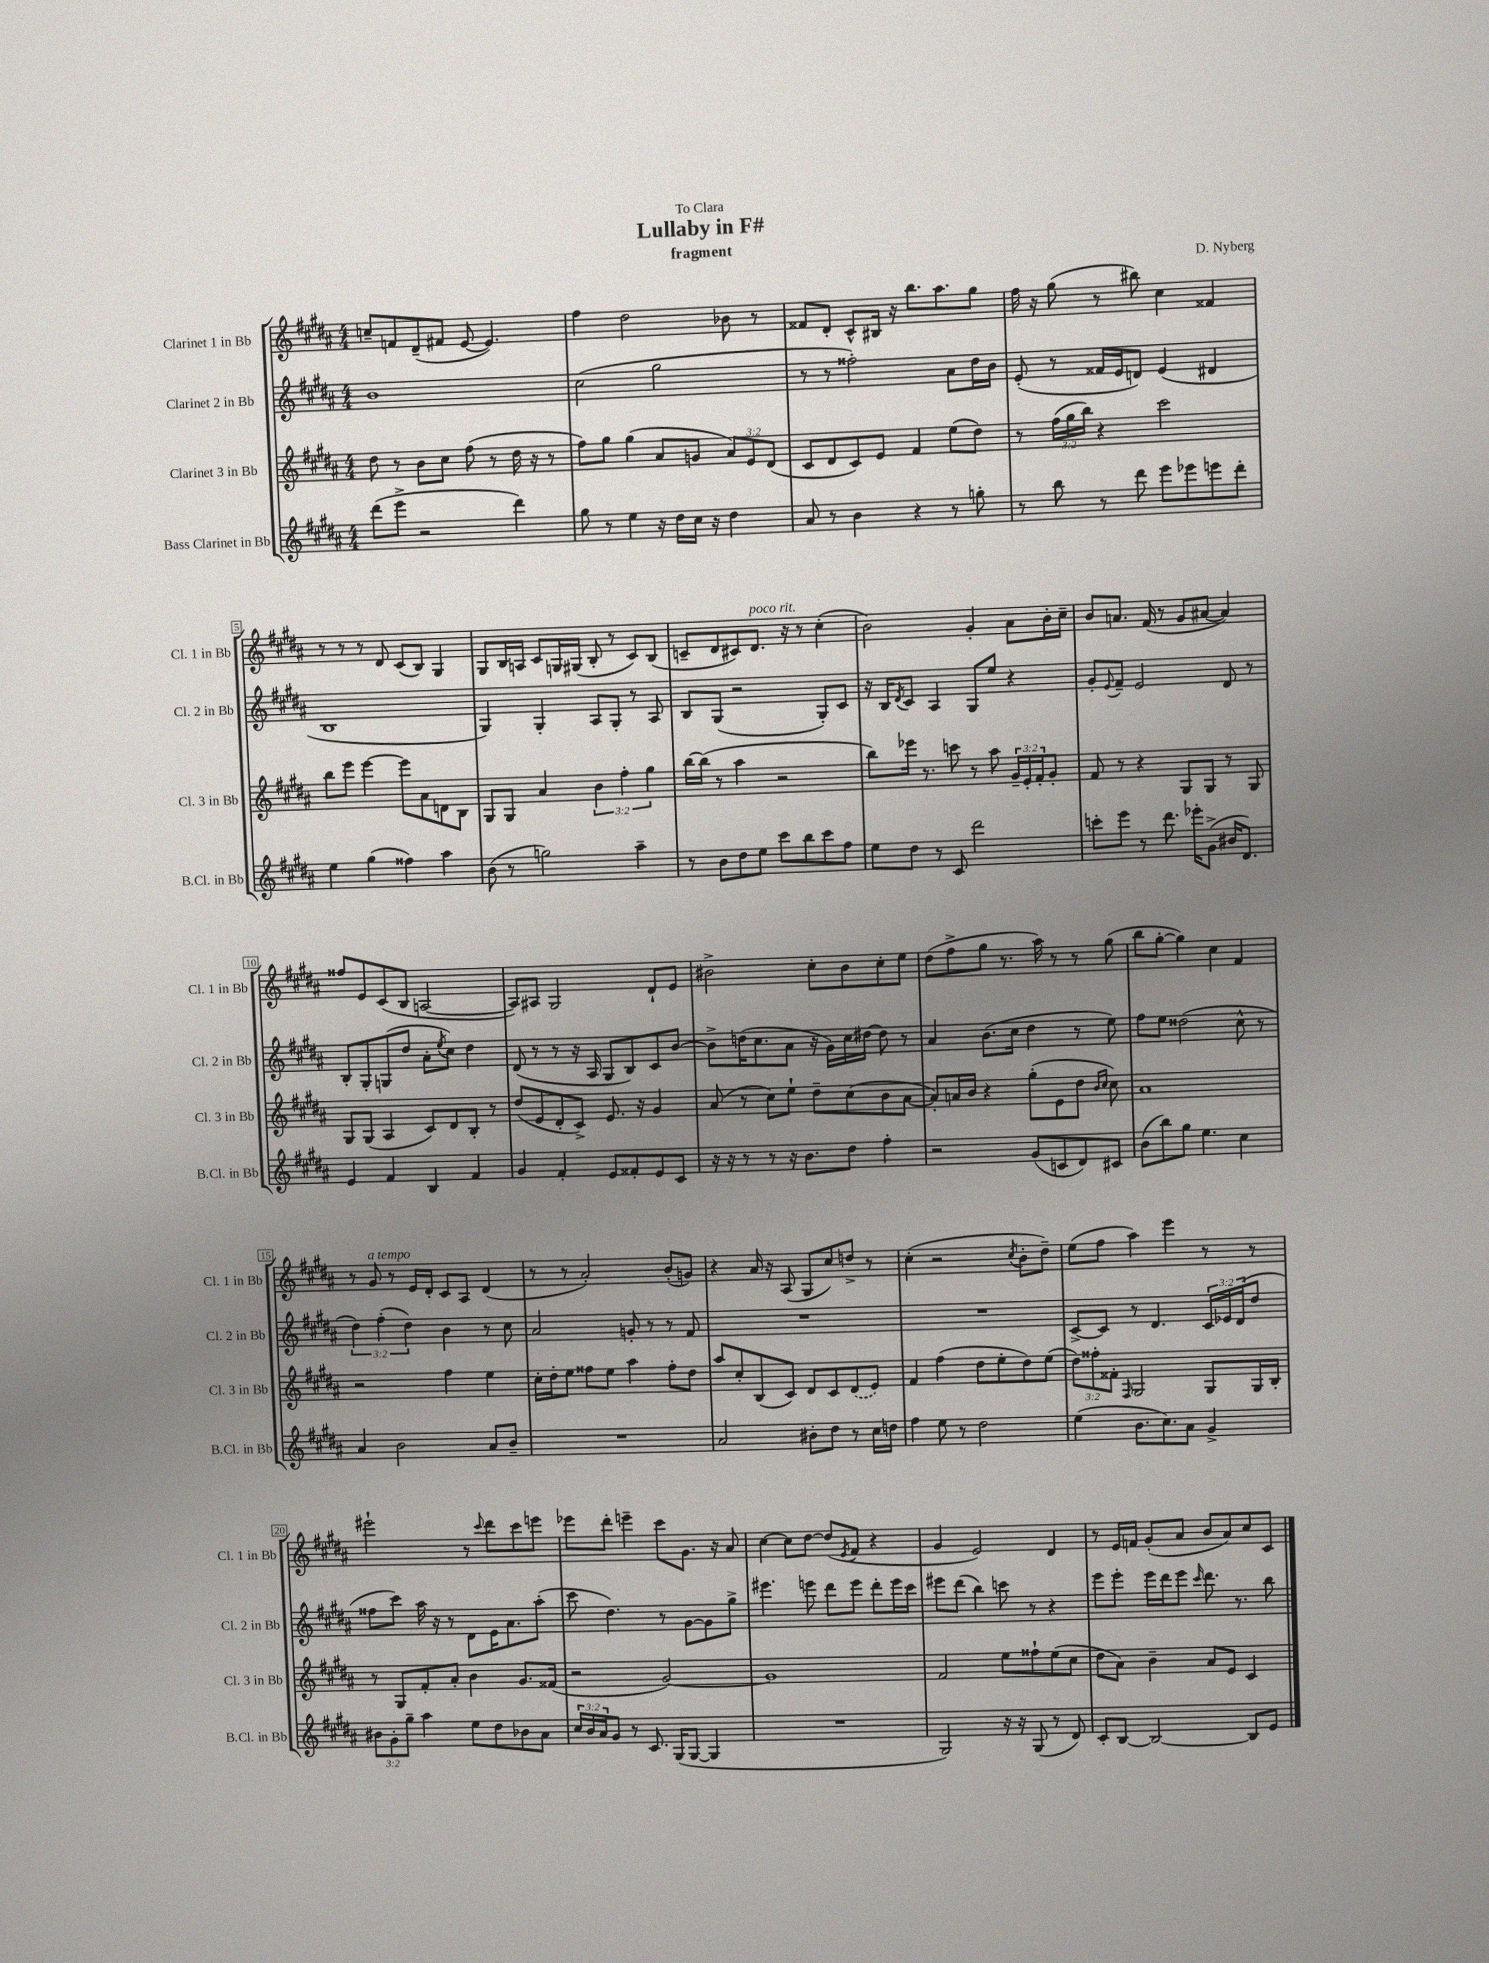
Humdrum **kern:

**kern	**kern	**kern	**kern
*staff4	*staff3	*staff2	*staff1
*clefG2	*clefG2	*clefG2	*clefG2
*k[f#c#g#d#a#]	*k[f#c#g#d#a#]	*k[f#c#g#d#a#]	*k[f#c#g#d#a#]
*M4/4	*M4/4	*M4/4	*M4/4
(8ddd#\L	8dd#\	1b	8cc~/L
8eee^\J	8r	.	8f/
2r	8b\L	.	(8d#~/
.	8cc#\J	.	8f#/J
.	(8ff#\	.	[8e/
.	8r	.	4.e/])
4ddd#\)	16dd#\	.	.
.	16r	.	.
.	8r	.	.
=	=	=	=
8gg#\	8ff#\L)	(2cc#\	4ff#\
8r	8gg#\J	.	.
4ee\	(4gg#\	.	2dd#\
16r	8a#/L	2gg#\	.
16dd#\LL	.	.	.
16cc#\JJ	8g/J	.	.
16r	.	.	.
4dd#\	12a#/L)	.	8b-\
.	12e/	.	.
.	.	.	8r
.	(12d#/J	.	.
=	=	=	=
8a#/	8c#/L	8r	8f##/L
8r	8d#/	8r	8d#'/J
4b\	8c#/)	2ff##'\)	8c#^^/L
.	8e/J	.	16B#/Jk
.	.	.	16r
4r	4f#/	.	8.bb\L
.	.	.	8.aa#\
8r	(8ee\L	8a#\L	.
8gg'\	8dd#\J)	16dd#\L	8gg#\J
.	.	16b\JJ	.
=	=	=	=
8r	8r	(8e'/	16ff#\
.	.	.	16r
8bb\	(24ff#\LL	8r	(8gg#\
.	24gg#\	.	.
.	24bb\JJ)	.	.
8r	4r	16f##/LL	8r
.	.	16e/J	.
8ddd#\	.	8d/J)	8bb#\)
8eee\L	2ccc#\	(4e/	4cc#\
8eee-\	.	.	.
8eee\	.	4d#/	4f##/
8ddd#'\J	.	.	.
=	=	=	=
4ee\	8bb\L	1B	8r
.	8eee\J	.	8r
(4gg#\	[4eee\	.	8r
.	.	.	8d#/
4ff##\)	8eee\]L	.	(8c#/L
.	8a#\	.	8B/J)
4aa#\	8d\	.	4G#/
.	8B\J	.	.
=	=	=	=
(8b\	8G#/L	4G#/)	8G#/L
8r	8G#/J	.	16B/L
.	.	.	16A/JJ
2gg\)	4a#/	4G#'/	8c#/L
.	.	.	16G/L
.	.	.	(16G#/JJ
.	6b\	8A#/L	8B'/
.	.	8G#'/J	8r
.	6ff#'\	.	.
4aa#~\	.	8r	8c#/L)
.	6gg#\	.	.
.	.	8A#/	(8B/J
=	=	=	=
8r	[16bb\LL	8B/L	8c~/L
.	(16bb\]JJ	.	.
8b\L	8r	(8G#/J	8d#/
8dd#\	4aa#\	2r	8c#/)
8ee\J	.	.	8.d#/J
8ccc#\L	2r	.	.
.	.	.	16r
8bb\	.	.	8r
8ccc#\	.	8G#'/L)	(4cc#'\
8ff#\J	.	8c#/J	.
=	=	=	=
8ee\L	8bb\L)	16r	2b\)
.	.	16B/LK	.
.	.	8qd#/	.
8dd#\J	16eee-\Jk	8c#/J	.
.	8.r	.	.
8r	.	4A#/	.
8c#/	8ccc\	.	.
2ddd#\	8r	8G#/L	4g#'/
.	8aa#\	8ee/J	.
.	24g#~/LL	4r	8a#\L
.	24e'/	.	.
.	24f#'/J	.	.
.	8g#'/J	.	16b'\L
.	.	.	16cc#~\JJ
=	=	=	=
8ccc'\L	8f#/	8g#'/L	8b/L
.	.	8qqe/	.
8eee\J	8r	8f#~/J	8.a/J
8r	4r	2e/	.
.	.	.	(16f#/
8.ddd#\	.	.	8r
.	8G#/L	.	8g#/L
16eee-'\LK	.	.	.
(8g#^\J	8G#/J	.	[8a#/J
16b#/LK	8r	8d#/	4a#/])
8.d#/J)	.	.	.
.	8G#/	8r	.
=	=	=	=
4e/	8G#/L	8B'/L	8ff##/L
.	(8G#/J	8G#'/	8e/
4f#/	4A#/	(8G/	(8c#/
.	.	8dd#/J	8B/J
4B/	8c#/L)	8a#'\L	[2A/
.	.	8qee/	.
.	8d#/	8cc#\J)	.
4f#/	8B'/J	4dd#\	.
.	8r	.	.
=	=	=	=
4g#/	(8dd#/L	(8d#/	8A/]L)
.	8e/	8r	8A#/J
4f#'/	8d#'/	8r	2G#/
.	8c#^/J)	16r	.
.	.	16A#/	.
8e/L	8.e/	8G#/L	.
8f##'/	.	8B/)	.
.	16r	.	.
8e/	4g#/	8c#/	8d#`/L
8c#/J	.	[8b/J	8e/J
=	=	=	=
16r	(8a#/	8b^\]L	2b#^\
16r	.	.	.
8r	8r	(16dd\K	.
.	.	8.cc#\	.
8r	8cc#\L)	.	.
16r	8ee`\J	8a#\J	.
8.b\L	.	.	.
.	8dd#~\L	16r	8cc#'\L
.	.	16g#\LL)	.
8dd#\J	(8cc#\	16cc#\	8b#\
.	.	[16dd#\JJ	.
4ff#'\	8b\	8dd#\]	8cc#'\
.	[8a#\J	8r	8ee\J
=	=	=	=
2r	8a#'/]L)	4a#/	(8dd#\L
.	16a/L	.	8ff#^\
.	16b/JJ	.	.
.	4r	(8.b\L	8gg#\J
.	.	.	8.r
.	.	16cc#\Jk	.
(8g#/L	(8gg#'\L	4dd#\	.
.	.	.	16aa#\)
8c/	8e\	.	8r
8d#/)	8dd#\J	8r	8r
.	16qqb/LL	.	.
.	16qqcc#/JJ	.	.
8c#/J	8cc#\)	8ee\)	(8gg#\
=	=	=	=
(8b\L	1a#	8ff#\L	8bb\L
8bb\)	.	8ee\J	[8gg#'\J
8gg#\J	.	(2dd##\	4gg#\])
4.ee\	.	.	.
.	.	.	4cc#\
4cc#\	.	8cc#^^\	4f#/
.	.	8r	.
=	=	=	=
4a#/	2r	6dd#\)	8r
.	.	.	8g#/
.	.	(6ff#'\	.
2b\	.	.	8r
.	.	6dd#\)	.
.	.	.	16e/LL
.	.	.	16d#'/JJ
.	4ff#\	4b\	8c#/L
.	.	.	8A#/J
8a#/L	4ee\	8r	(4d#/
8b~/J	.	8cc#\	.
=	=	=	=
1r	16cc#'\LL	2a#/	8r
.	16dd#'\J	.	.
.	8ee\J	.	8r
.	8ff##\L	.	2a#'/)
.	8ee\J	.	.
.	4aa#\	8g'/	.
.	.	8r	.
.	8ff##'\L	8r	(8b'/L
.	8dd#\J	8f#/	8g/J)
=	=	=	=
2a#/	8aa#/L	1r	4r
.	8cc#'/	.	.
.	(8B/	.	16a#/
.	.	.	16r
.	8c#/J)	.	(8A#/
8b#'\L	8d#/L	.	8G#/L
8dd#\J	8c#/	.	8cc#/)
8r	(8d#/	.	8dd^/J
16cc#\LL	8e/J)	.	8r
16dd\JJ	.	.	.
=	=	=	=
4ff#\	4f#/	1r	(4cc#'\
8ee\	(4ff#\	.	2r
8r	.	.	.
2dd#\	8dd#\L	.	.
.	8ee'\	.	.
.	.	.	8qcc#/
.	8dd#\)	.	8b'\L
.	(8ee\J	.	8dd#~\J)
=	=	=	=
(4ee\	12dd#\L)	[8c#^/L	(8ee\L
.	12ff##'\	.	.
.	.	8c#/]J	8ff#\J
.	12f##'\J	.	.
.	16qqF#/	.	.
8.b\L	2G#/	8r	4aa#\)
.	.	4.d#/	.
8.cc#\)	.	.	.
.	.	.	4eee\
8a#\J	.	.	.
4g#^/	8G#/L	24c#/LL	8r
.	.	24e-/	.
.	.	(24d#/J	.
.	16G#/L	8dd#/J	8r
.	16B'/JJ	.	.
=	=	=	=
12b#\L	8r	8ff##\L	2eee#`\
12g#'\	.	.	.
.	8G#/L	8ccc#\J)	.
12gg#~\J	.	.	.
4aa#\	8f#'/	16aa#\	.
.	.	16r	.
.	8a#'/J	8r	.
8ee\L	4b\	8d#\L	8r
.	.	.	8qqccc#/
8dd#\	.	16e\K	8ddd#\L
.	.	8.a#\	.
8b-\	8.g#/L	.	8ccc#\
8a#\J	.	(8aa#'\J	8eee\J
.	(16f##/Jk	.	.
=	=	=	=
24cc#/LL	2r	8ccc#\	8eee-\L
24b/	.	.	.
24a#/J	.	.	.
8g#/J	.	4.dd#\)	8ddd#'\J
8r	.	.	4eee~\
8.c#/	.	.	.
.	[2g#/)	8r	8ccc#\L
(16G#/LK	.	.	.
[8G#/J	.	[8g#\L	8.g#\J
4G#/]	.	8g#\]	.
.	.	.	16r
.	.	8gg#^\J	8a#/
=	=	=	=
1r	1g#]	4.eee#\	[4cc#\
.	.	.	8cc#\]L
.	.	8eee\	[8dd#\J
.	.	8ddd#\L	(8dd#/]L
.	.	.	8qe/
.	.	8eee\J	8f#/J
.	.	8ddd#'\L	4r
.	.	16eee\L	.
.	.	16ccc#\JJ	.
=	=	=	=
2G#/)	2f#/	8eee#\L	4g#/
.	.	(8ddd#\J	.
.	.	4bb\)	2e/)
16r	8ee\L	8ccc\	.
16r	.	.	.
(8G#/	8ff##`\	8r	.
8r	(8ee\	4r	4d#/
8d#/)	8cc#\J	.	.
=	=	=	=
8c#'/L	8dd#\L	8eee\L	8r
[8B/J	8a#\J)	8eee'\J	16e/LL
.	.	.	16f/JJ
2B/_	4b~\	16eee\LL	(8g#'/L
.	.	16ddd#\J	.
.	.	8eee\J	8a#/J
.	.	16qqccc#/	.
.	8a#/L	8.ddd#\	8b/L
.	8e/J	.	8a#/)
.	.	8.r	.
8B/]L	4c#/	.	8cc#/
8e/J	.	8bb\	8c#/J
==	==	==	==
*-	*-	*-	*-
